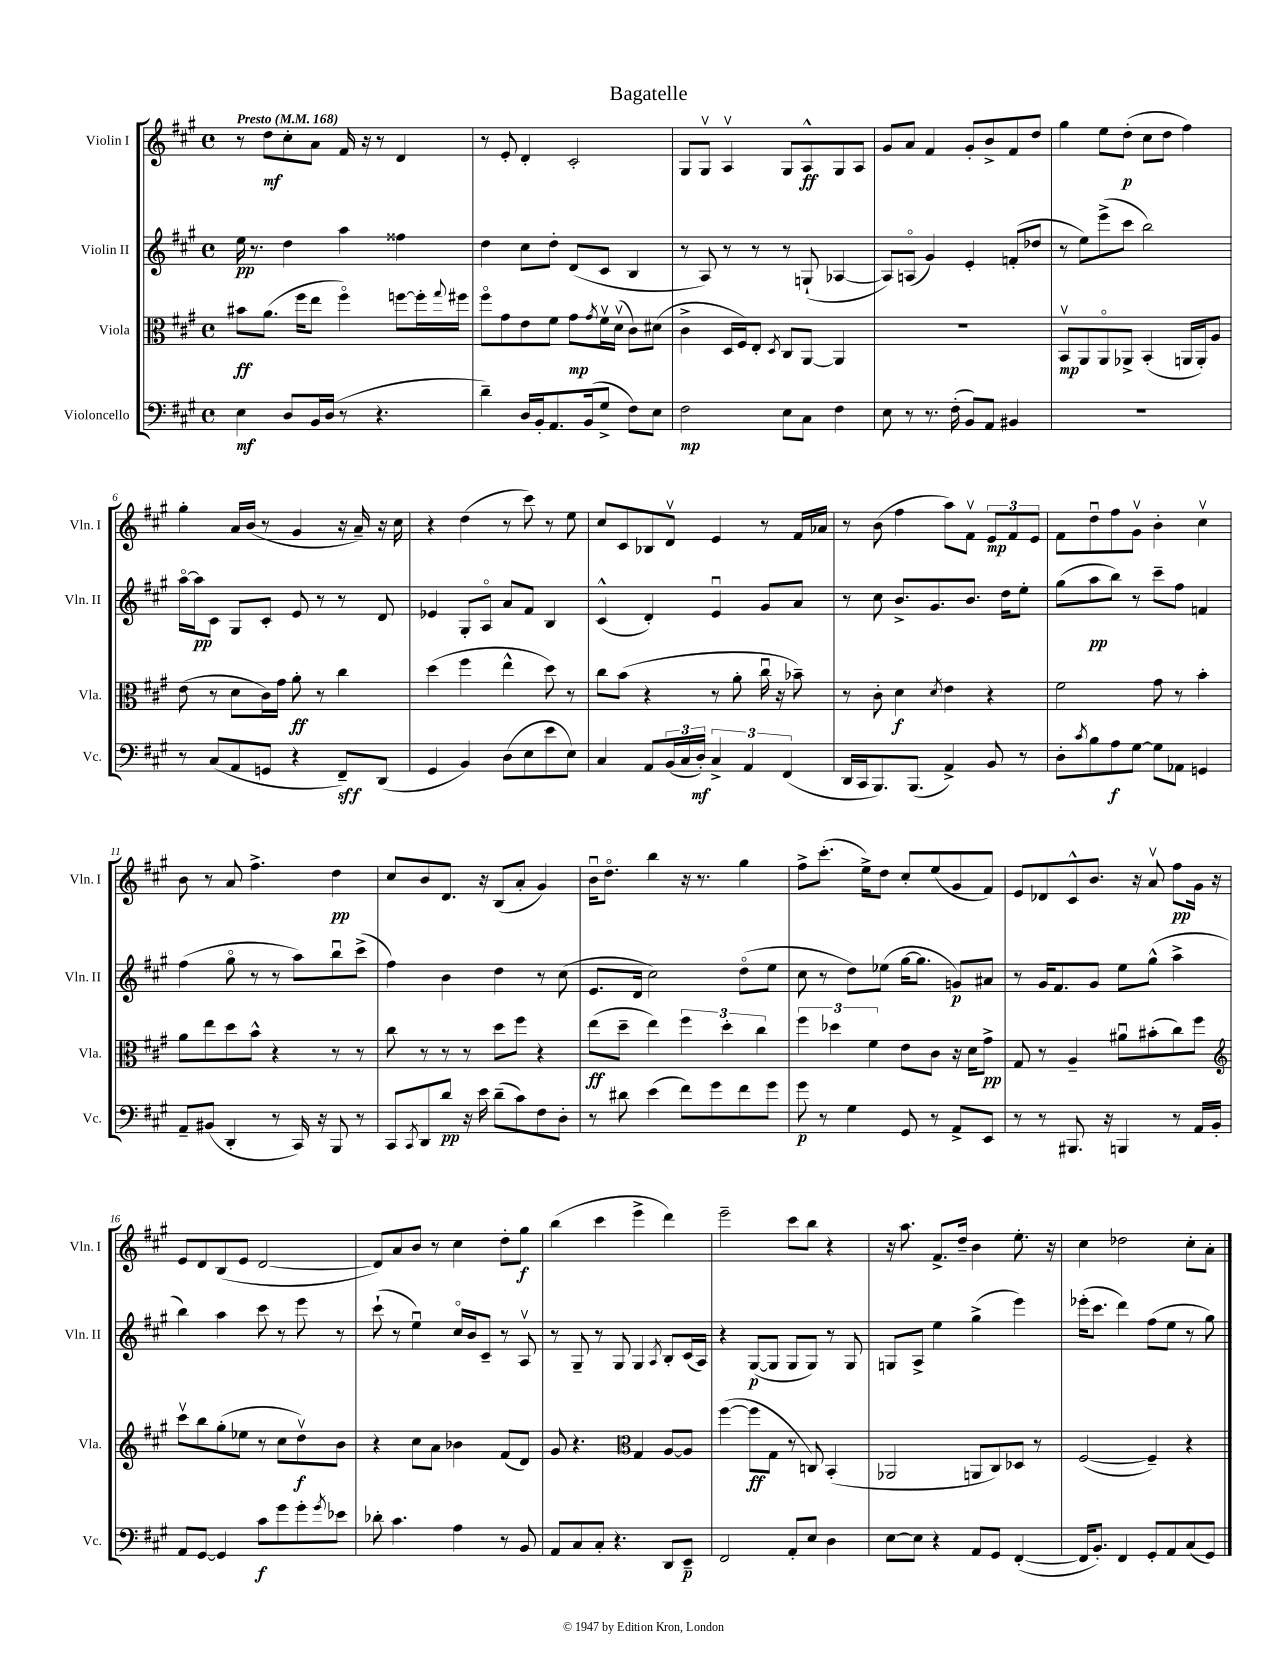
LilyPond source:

\header { title = "Bagatelle" }
<<
\new StaffGroup <<
\new Staff = "s0" \with { instrumentName = "Violin I" shortInstrumentName = "Vln. I" } {
    \clef treble \key a \major \defaultTimeSignature \time 4/4 \tempo "Presto" 4 = 168
    r8 d''8\mf cis''8-. a'8 fis'16 r16 r8 d'4 |
    r8 e'8-. d'4-. cis'2-. |
    gis8 gis8\upbow a4\upbow gis8 a8-^\ff gis8 a8 |
    gis'8 a'8 fis'4 gis'8-. b'8-> fis'8 d''8 |
    gis''4 e''8 d''8-.\p( cis''8 d''8 fis''4) |
    gis''4-. a'16 b'16( r8 gis'4 r16 a'16--) r16 cis''16 |
    r4 d''4( r8 cis'''8) r8 e''8 |
    cis''8 cis'8 bes8 d'8\upbow e'4 r8 fis'16 aes'16 |
    r8 b'8( fis''4 a''8) fis'8\upbow \tuplet 3/2 { e'8\mp fis'8 e'8 } |
    fis'8 d''8\downbow fis''8 gis'8\upbow b'4-. cis''4\upbow |
    b'8 r8 a'8 fis''4.-> d''4\pp |
    cis''8 b'8 d'8. r16 b8( a'8-. gis'4) |
    b'16\downbow d''8.\flageolet b''4 r16 r8. gis''4 |
    fis''8-> cis'''8.-.( e''16->) d''8 cis''8-. e''8( gis'8 fis'8) |
    e'8 des'8 cis'8-^ b'8. r16 a'8\upbow fis''8\pp gis'16 r16 |
    e'8 d'8 b8( e'8 d'2~ |
    d'8) a'8 b'8 r8 cis''4 d''8-. gis''8\f |
    b''4( cis'''4 e'''4-> d'''4) |
    e'''2-- cis'''8 b''8 r4 |
    r16 a''8. fis'8.-> d''16-- b'4 e''8.-. r16 |
    cis''4 des''2 cis''8-. a'8-. \bar "|." |
}
\new Staff = "s1" \with { instrumentName = "Violin II" shortInstrumentName = "Vln. II" } {
    \clef treble \key a \major \defaultTimeSignature \time 4/4
    e''16\pp r8. d''4 a''4 fisis''4 |
    d''4 cis''8 d''8-. d'8( cis'8 b4 |
    r8 a8) r8 r8 r8 g8-!( aes4~ |
    aes8) a8\flageolet( gis'4) e'4-. f'8-.( des''8 |
    r8 e''8) e'''8->( cis'''8 b''2) |
    a''16~\flageolet a''16\pp cis'8 gis8 cis'8-. e'8 r8 r8 d'8 |
    ees'4 gis8-. a8\flageolet a'8 fis'8 b4 |
    cis'4-^( d'4-.) e'4\downbow gis'8 a'8 |
    r8 cis''8 b'8.-> gis'8. b'8. d''16 e''8-. |
    gis''8( a''8\pp b''8) r8 cis'''8-- fis''8 f'4 |
    fis''4( gis''8\flageolet r8 r8 a''8) b''8\downbow cis'''8->( |
    fis''4) b'4 d''4 r8 cis''8( |
    e'8. d'16 cis''2) d''8\flageolet( e''8 |
    cis''8 r8 d''8) ees''8( gis''16~ gis''8. g'8\p) ais'8 |
    r8 gis'16 fis'8. gis'8 e''8 gis''8-^( a''4-> |
    b''4) a''4 cis'''8 r8 e'''8 r8 |
    cis'''8-!( r8 e''4\downbow) cis''16\flageolet b'16 cis'8-- r8 a8\upbow |
    r8 gis8-- r8 gis8 gis4 \acciaccatura { a8 } b8-. cis'16( a16) |
    r4 gis8~\p( gis8 gis8 gis8) r8 gis8 |
    g8 a8-> e''4 gis''4->( e'''4) |
    ees'''16-.( cis'''8. d'''4) fis''8( e''8 r8 gis''8) \bar "|." |
}
\new Staff = "s2" \with { instrumentName = "Viola" shortInstrumentName = "Vla." } {
    \clef alto \key a \major \defaultTimeSignature \time 4/4
    bis'8\ff a'8.( fis''16 e''8 fis''4\flageolet) f''8~ f''16-. \appoggiatura { gis''8 } fis''16 |
    fis''8\flageolet gis'8 e'8 fis'8 gis'8\mp \acciaccatura { gis'8 } fis'16\upbow d'16\upbow( cis'8) dis'8( |
    cis'4-> d16 fis16) e8-. \acciaccatura { d8 } cis8 a,8~ a,4 |
    r1 |
    b,8\upbow\mp a,8 a,8\flageolet aes,8-> b,4-.( a,16 a,16-.) a8 |
    e'8( r8 d'8 cis'16) gis'16 a'8-.\ff r8 cis''4 |
    d''4( fis''4 e''4-^ d''8) r8 |
    cis''8 b'8( r4 r8 a'8-. cis''16\downbow r16 bes'8--) |
    r8 cis'8-. d'4\f \acciaccatura { d'8 } e'4 r4 |
    fis'2 gis'8 r8 b'4-. |
    a'8 e''8 d''8 b'8-^ r4 r8 r8 |
    cis''8 r8 r8 r8 d''8 fis''8 r4 |
    e''8\ff( d''8-- e''4) \tuplet 3/2 { fis''4 d''4-. cis''4 } |
    \tuplet 3/2 { fis''4 des''4 fis'4 } e'8 cis'8 r16 d'16 gis'8->\pp |
    gis8 r8 a4-- ais'8\downbow bis'8-.( cis''8) fis''8 |
    \clef treble cis'''8\upbow b''8 gis''8-.( ees''8 r8 cis''8 d''8\upbow\f) b'8 |
    r4 cis''8 a'8 bes'4 fis'8( d'8) |
    gis'8 r4. \clef alto gis4 a8~ a8 |
    fis''4~( fis''8\ff gis8 r8 c8) b,4-.( |
    aes,2 a,8 cis8) des8 r8 |
    fis2~( fis4--) r4 \bar "|." |
}
\new Staff = "s3" \with { instrumentName = "Violoncello" shortInstrumentName = "Vc." } {
    \clef bass \key a \major \defaultTimeSignature \time 4/4
    e4\mf d8 b,16 d16( r8 r4. |
    d'4--) d16 b,16-. a,8. b,16( gis8-> fis8) e8 |
    fis2\mp e8 cis8 fis4 |
    e8 r8 r8. fis16-.( b,8) a,8 bis,4 |
    r1 |
    r8 cis8( a,8 g,8 r4 fis,8--\sff) d,8( |
    gis,4 b,4) d8( e8 e'8 e8) |
    cis4 a,8 \tuplet 3/2 { b,16( cis16 d16-.\mf) } \tuplet 3/2 { cis4-> a,4 fis,4( } |
    d,16 cis,16 b,,8.) b,,8.( a,4->) b,8 r8 |
    d8-. \acciaccatura { cis'8 } b8 a8\f gis8~ gis8 aes,8 g,4 |
    a,8-- bis,8( d,4-. r8 cis,16) r16 b,,8 r8 |
    cis,8 \acciaccatura { cis,8 } d,8 d'8\pp r16 e'16 d'8--( cis'8) fis8 d8-. |
    r8 dis'8 e'4( fis'8) gis'8 fis'8 gis'8 |
    gis'8\p r8 gis4 gis,8 r8 a,8-> e,8 |
    r8 r8 bis,,8. r16 b,,4 r8 a,16 b,16-. |
    a,8 gis,8~ gis,4 cis'8\f gis'8 gis'8-. \acciaccatura { gis'8 } ees'8 |
    des'8-. cis'4. a4 r8 b,8 |
    a,8 cis8 cis8-. r4. d,8 e,8--\p |
    fis,2 a,8-. e8 d4 |
    e8~ e8 r4 a,8 gis,8 fis,4~-.( |
    fis,16 b,8.-.) fis,4 gis,8-. a,8 cis8( gis,8) \bar "|." |
}
>>
>>
